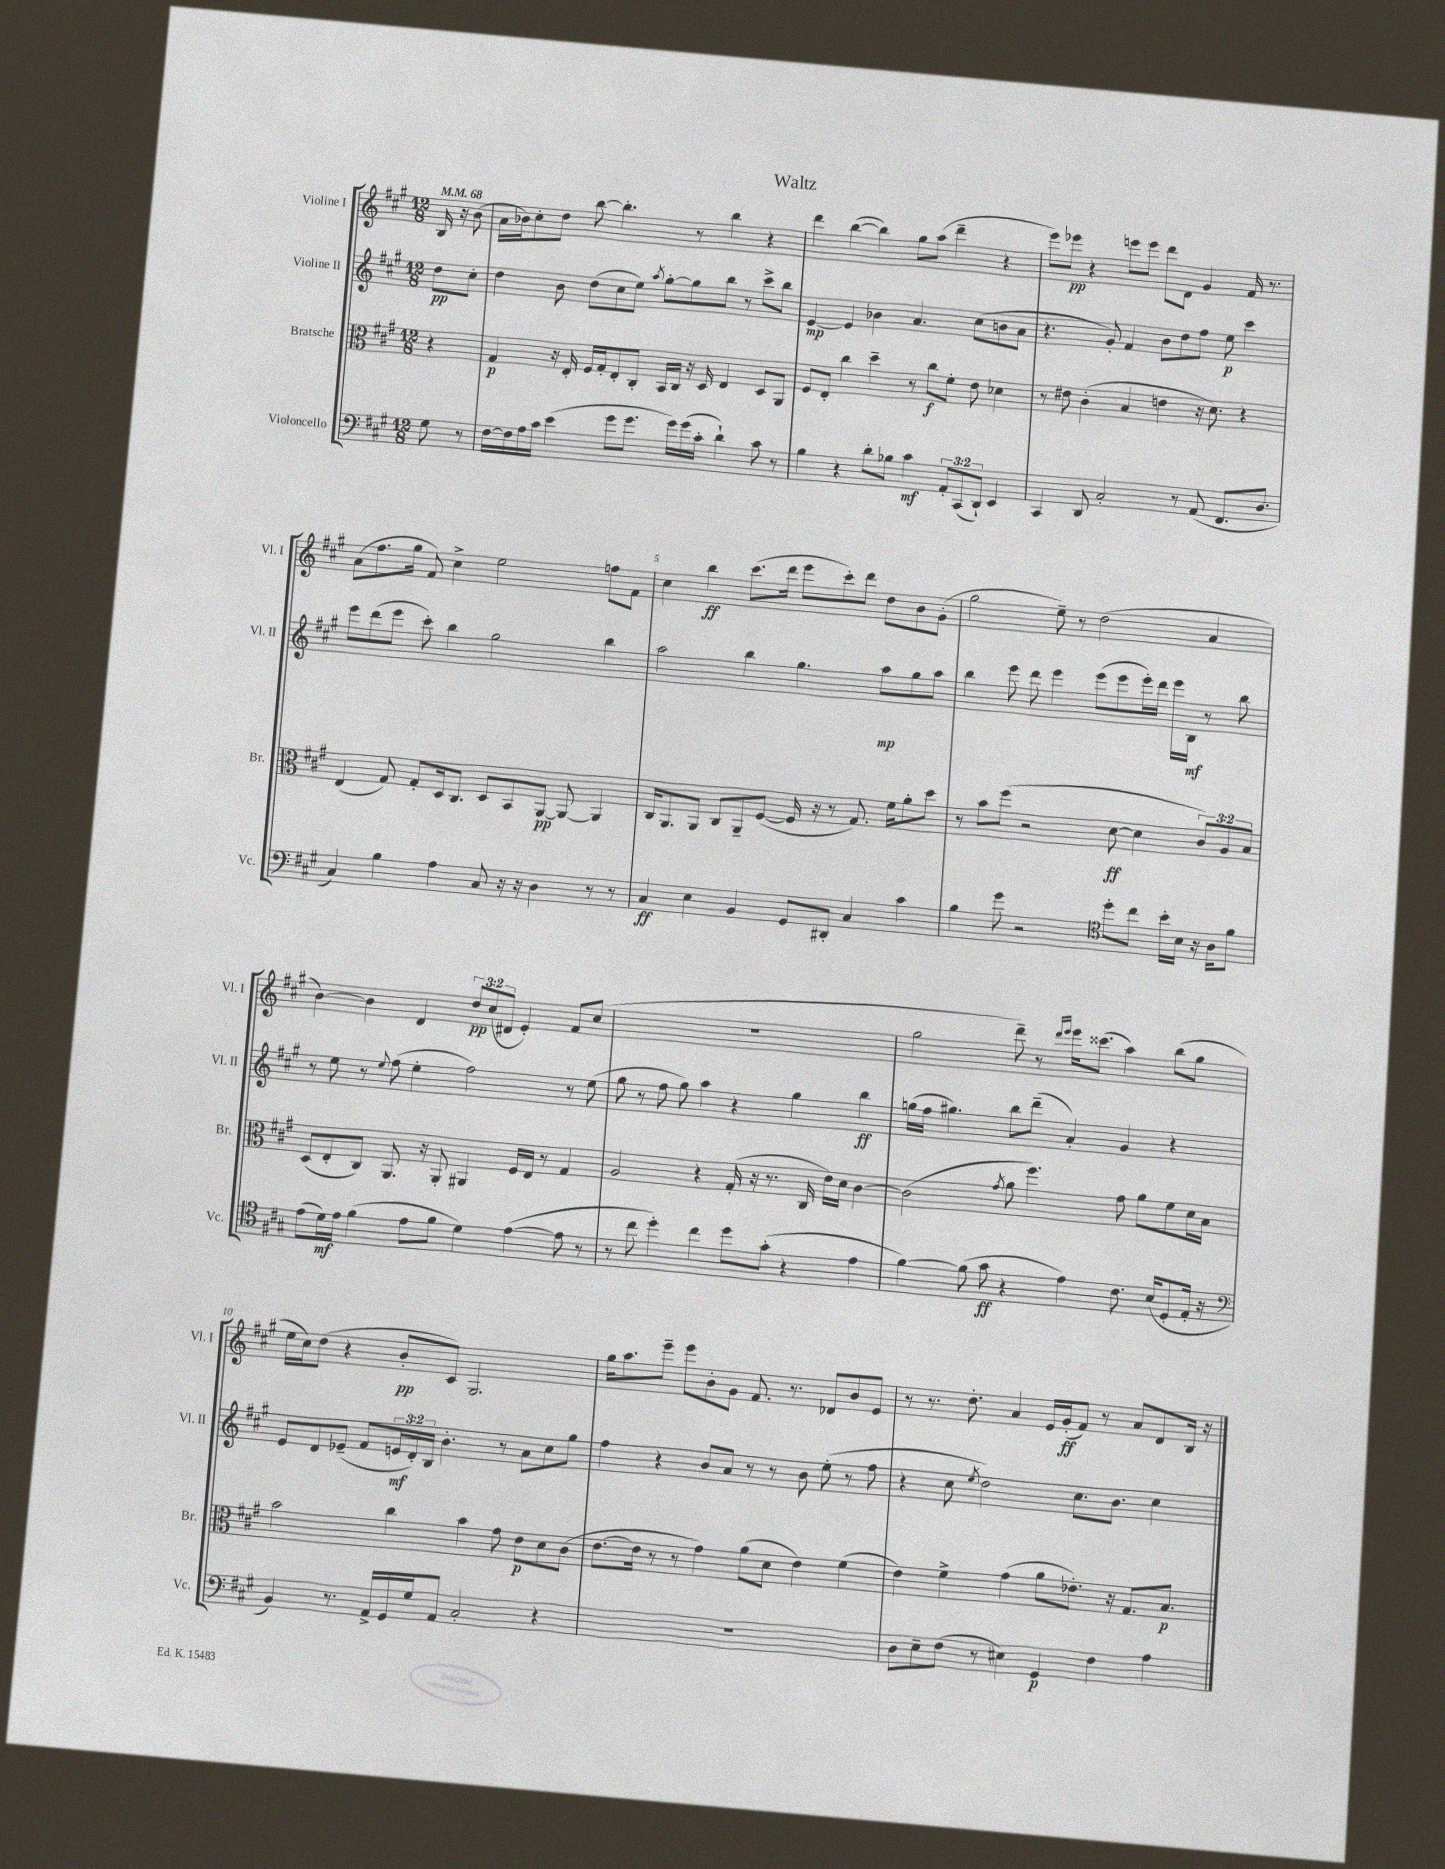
\header { title = "Waltz" }
<<
\new StaffGroup <<
\new Staff = "s0" \with { instrumentName = "Violine I" shortInstrumentName = "Vl. I" } {
    \clef treble \key a \major \numericTimeSignature \time 12/8 \override Staff.TupletNumber.text = #tuplet-number::calc-fraction-text \partial 4 \tempo 4 = 68
    b16 r16 b'8( |
    a'16 bes'16) cis''8-. d''8 b''8~ b''4.-. r8 b''4 r4 |
    d'''4 b''4~( b''4) gis''8 a''8( d'''4-- r4 |
    e'''8) ees'''8\pp r4 e'''8 e'''8 d'''8 d'8 gis'4 fis'16 r8. |
    a'8( fis''8. gis''16 fis'8) cis''4-> e''2 f''8 fis'8 |
    cis''4 b''4\ff cis'''8.( d'''16 e'''8 cis'''8-.) d'''8 d''8 b'8 gis'8-.( |
    gis''2 e''8--) r8 d''2( a'4 |
    b'4~) b'4 d'4 \tuplet 3/2 { d''8\pp cis''8( dis'8 } e'4-.) fis'8 cis''8( |
    R1. |
    gis''2 d'''8--) r8 \grace { d'''16 e'''16 } e'''16 cisis'''8.( a''4) b''8( gis''8 |
    e''16 cis''16) d''8( r4 b'8-.\pp cis'8) gis2. |
    gis''16 a''8. e'''8-- e'''8 b'8-. gis'8 fis'8. r8. des'8 b'8 e'8 |
    r8 r8. d''8.-. a'4 e'16 gis'16-.\ff( fis'8) r8 a'8 d'8 b16 r16 \bar "|." |
}
\new Staff = "s1" \with { instrumentName = "Violine II" shortInstrumentName = "Vl. II" } {
    \clef treble \key a \major \numericTimeSignature \time 12/8 \override Staff.TupletNumber.text = #tuplet-number::calc-fraction-text \partial 4
    d''8\pp cis''8-. |
    d''4 b'8 d''8( cis''8 e''8) \acciaccatura { a''8 } gis''8~-. gis''8 b''8 r8 cis'''8-> b''8 |
    e'4~\mp e'4 bes'4 a'4. cis''8( b'8 a'8 |
    r4. gis'8-.) fis'4 b'8 d''8 fis''8 e''8\p cis'''4 |
    e'''8 d'''8( e'''8 cis'''8-.) b''4 gis''2 b''4 |
    a''2 b''4 gis''4. a''8\mp gis''8 a''8 |
    b''4 e'''8 d'''8 e'''4 e'''8( e'''8 e'''16-.) d'''16 e'''16 b16\mf r8 b''8 |
    r8 e''8 r8 \appoggiatura { e''8 } fis''8( e''4-. fis''2) r8 e''8( |
    gis''8 r8 fis''8 gis''8) a''4 r4 gis''4 b''4\ff |
    g''16( fis''16 gis''4.) b''8 d'''8--( a'4-.) gis'4 r4 |
    e'8 d'8 ees'8--( fis'8 \tuplet 3/2 { e'16\mf d'16-.) b16 } b'4.-. r8 a'8 cis''8 gis''8 |
    fis''4 r4 b'8 a'8 r8 r8 b'8 e''8-.( r8 fis''8 |
    r4 cis''8 \acciaccatura { e''8 } d''2) cis''8. b'8. cis''4 \bar "|." |
}
\new Staff = "s2" \with { instrumentName = "Bratsche" shortInstrumentName = "Br." } {
    \clef alto \key a \major \numericTimeSignature \time 12/8 \override Staff.TupletNumber.text = #tuplet-number::calc-fraction-text \partial 4
    r4 |
    gis4\p r16 e16-. fis16 gis16-. e8-. cis8-. b,16 cis16 r16 d16 e4 d8 a,8 |
    fis8 e8-. cis''4 d''4-- r8 cis''8\f fis'8-. e'8 des'4 |
    r8 eis'8 cis'4-.( b4 e'4 r16 d'8.) r4 |
    e4( gis8) gis8-. d16 cis8. d8 b,8 a,8~\pp a,8~ a,4 |
    cis16 a,8. a,8 cis8 a,8-- fis8~( fis16 r16 r8 gis8.) fis'16 a'8-. d''8 |
    r8 b'8 fis''8( r2 d'8~\ff d'4 \tuplet 3/2 { cis'8) a8 b8 } |
    d8( e8-. cis8) a,8. r16 a,8-. ais,4 fis16 e16 r8 gis4 |
    a2 r4 gis16-.( r16 r8. cis16 e'16) d'16 cis'4~ |
    cis'2( \acciaccatura { gis'8 } a'8 fis''4.) gis'8 a'8 fis'8 d'16 b16 |
    b'2 cis''4 b'4 gis'8 e'8\p d'8 cis'8( |
    e'8.~ e'16 r8 r8 gis'4) a'8( d'8 e'4) fis'4( |
    e'4) fis'4-> gis'4( a'8 ees'8.-.) r16 gis8. b8.\p \bar "|." |
}
\new Staff = "s3" \with { instrumentName = "Violoncello" shortInstrumentName = "Vc." } {
    \clef bass \key a \major \numericTimeSignature \time 12/8 \override Staff.TupletNumber.text = #tuplet-number::calc-fraction-text \partial 4
    gis8 r8 |
    fis16~ fis16 a16 cis'16 e'4( gis'8 gis'8. gis'16) gis'16( cis'16-. d'4-!) cis'8 r8 |
    b4 r4 d'8-. bes8 cis'4\mf \tuplet 3/2 { a,8-. cis,8( d,8-!) } e,4 |
    cis,4 d,8 cis2-. r8 a,8( fis,8. d8. |
    cis4) b4 a4 cis8 r16 r16 d4 r8 r8 |
    cis4\ff e4 b,4 gis,8 dis,8-. cis4 cis'4 |
    b4 gis'8 r2 \clef tenor d''8-. cis''8 b'16-. b16 r16 a16 fis'8 |
    e'8( d'16\mf) e'16 fis'4( e'8 fis'8 d'4) e'4~( e'8 r8 |
    r8 cis''8 d''4-.) cis''4 d''8 gis'8-.( r4 e'4 |
    fis'4~) fis'8( gis'8\ff r4 e'4) cis'8. b16( d8-. e16-. r16 |
    \clef bass b,4) r8. a,16-> gis,16 gis16 a,8 cis2-. r4 |
    R1. |
    d8 e8-- fis8( r8 eis4) gis,4\p fis4 a4 \bar "|." |
}
>>
>>
\layout { \context { \Score \override BarNumber.break-visibility = ##(#f #t #t) barNumberVisibility = #(every-nth-bar-number-visible 5) } }
